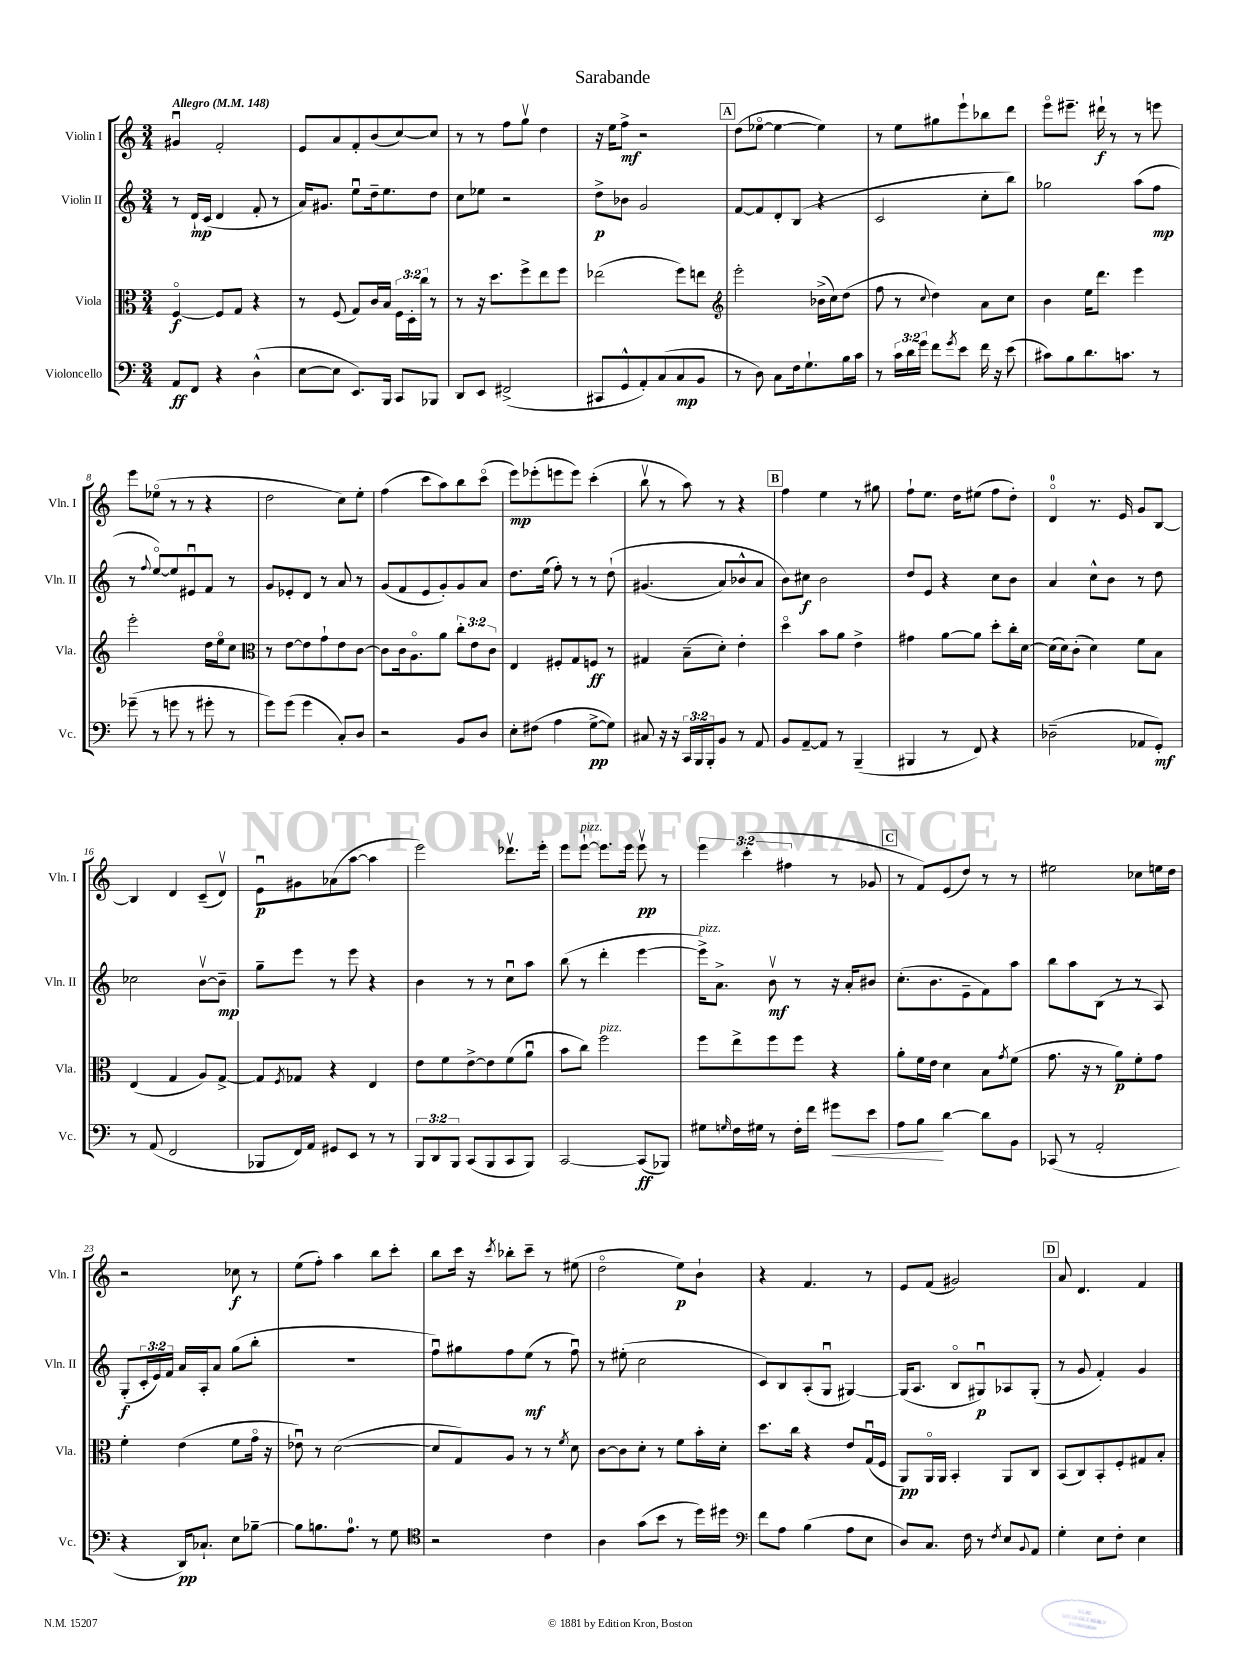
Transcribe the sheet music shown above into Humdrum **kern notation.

**kern	**kern	**kern	**kern
*staff4	*staff3	*staff2	*staff1
*clefF4	*clefC3	*clefG2	*clefG2
*k[]	*k[]	*k[]	*k[]
*M3/4	*M3/4	*M3/4	*M3/4
*MM148	*MM148	*MM148	*MM148
8AA	[4Fo	8r	4g#u
8FF	.	16d`	.
.	.	(16c	.
4r	8F]	4d	2f'
.	8G	.	.
(4D^^	4r	8f'	.
.	.	8r	.
=	=	=	=
[8E	8r	16a)	8e
.	.	8.g#	.
8E]	(8F	.	8a
8.EE)	8G)	8eeu	8f'
.	16c	16dd~	(8b
16BBB	16B	8.ee	.
8CC	24F	.	[8cc)
.	24D'	.	.
.	24cc	.	.
8BBB-	8r	8dd	8cc]
=	=	=	=
8DD	8r	8cc	8r
8EE	16r	8ee-	8r
.	8.dd	.	.
(2FF#^	.	2r	8ff
.	8ff^	.	8ggv
.	8ee	.	4dd
.	8ff	.	.
=	=	=	=
8CC#	(2ee-	8dd^	16r
.	.	.	16ee
8GG^^	.	8b-	8ff^
8AA')	.	2g	2r
(8C	.	.	.
8C	8ff)	.	.
8BB	8ee	.	.
=	=	=	=
*	*clefG2	*	*
8r	2eee'	[8f	(8dd
8D)	.	8f]	[8ee-o
8C	.	8d'	4ee-_
16F	.	(8B	.
8.G`	.	.	.
.	(16b-^	4r	4ee-])
.	16cc)	.	.
16B	(8dd	.	.
16c	.	.	.
=	=	=	=
8r	8ff	2c	8r
24c	8r	.	8ee
24d	.	.	.
24g	.	.	.
.	8qqcc	.	.
8f	4dd)	.	8gg#
8qg	.	.	.
8e	.	.	8eee`
16f	8a	8cc'	8bb-
16r	.	.	.
(8e	8cc	8bb)	8ddd
=	=	=	=
8c#)	4b	2gg-	8eeeo
8B	.	.	8.eee#~
8.d	16ee	.	.
.	8.ddd	.	16ddd#`
.	.	.	8r
8.c	.	.	.
.	4eee	(8aa	8r
8r	.	8ff	8eee
=	=	=	=
(8g-~	2eee'	8r	8eee
.	.	8qqff	.
8r	.	[8eeo)	(8ee-o
8g	.	8ee]	8r
8r	.	8e#u	8r
8g#'	16dd	8f	4r
.	16eeo	.	.
8r	8cc	8r	.
=	=	=	=
*	*clefC3	*	*
8g)	8r	8g	2dd
(8g	[8e	8e-'	.
4g	8e]	8d	.
.	8g`	8r	.
8C')	8e	8a	8cc)
8D	[8c	8r	8ee'
=	=	=	=
2r	8c]	(8g	(4ff
.	16c	8f	.
.	8.Ao	.	.
.	.	8e	8ccc
.	8a	8g')	8aa)
8BB	12cc'	8g	8bb
.	12e	.	.
8D	.	8a	(8ccco
.	12c	.	.
=	=	=	=
8E'	4E	8.dd	8eee)
(8F#	.	.	(8eee-'
.	.	(16ee	.
4A	8F#'	8ff')	8eee
.	8G	8r	8eee)
[8G^	8F	8r	(4ccc'
8G])	8r	&(8dd`	.
=	=	=	=
8C#	4G#	(4.g#	8bbv
16r	.	.	8r
16r	.	.	.
24CC	(8B~	.	8aa)
24BBB	.	.	.
24BBB'	.	.	.
8BB	8d')	8a)	8r
8r	4e'	8b-^^	4r
8AA	.	8a	.
=	=	=	=
8BB	4ddo	8b&)	4ff
[8AA~	.	8cc#	.
8AA]	8b	2b	4ee
8r	8a	.	.
(4BBB~	4e^	.	8r
.	.	.	8gg#
=	=	=	=
4BBB#	4g#	8dd	8ff`
.	.	8e	8.ee
8r	[8a	4r	.
.	.	.	16dd
8FF)	8a]	.	(8ee#
4r	8dd'	8cc	8ff
.	16cc'	8b	8dd')
.	[16d	.	.
=	=	=	=
(2D-~	(16d]	4a	4do
.	16d)	.	.
.	(8c'	.	.
.	4d)	8cc^^	8.r
.	.	8b	.
.	.	.	16e
8AA-	8f	8r	8g
8GG')	8B	8dd	[8B
=	=	=	=
8r	(4E	2cc-	4B]
(8AA	.	.	.
2FF	4G	.	4d
.	8A)	[8bv	(8c~
.	[8G^	8b~]	8dv)
=	=	=	=
8BBB-	8G]	8gg~	8eu
.	8qF	.	.
16FF)	8G-	8eee	8g#
16AA	.	.	.
8GG#	4r	8r	(8a-
8EE	.	8eee	[8aa
8r	4E	4r	4aa]
8r	.	.	.
=	=	=	=
12BBB	8e	4b	2eee)
12DD	.	.	.
.	8f	.	.
12BBB	.	.	.
(8CC	[8e^	8r	.
8BBB	8e]	8r	.
8CC	(8f	8ccu	8.ddd-v
8BBB)	8au	8aa	.
.	.	.	16eee'
=	=	=	=
[2CC	8b	(8bb	8eee
.	8cc)	8r	[8eee`
.	2ff	4ddd'	8.eee]
.	.	.	16eee
(8CC]	.	[4eee	8eeev
8BBB-)	.	.	8r
=	=	=	=
8G#	8ff	16eee^])	6eee
.	.	8.a^	.
16qqG	.	.	.
16F	8ee^	.	.
.	.	.	(6ccc'
16G#	.	.	.
8r	8ff	8bv	.
.	.	.	6ff#
16F'	8ff	8r	.
16f	.	.	.
8g#	4r	16r	8r
.	.	16a'	.
8e	.	8b#	8g-
=	=	=	=
8A	8a'	(8.cc'	8r
8B	16f	.	8f)
.	16e	8.b	.
[4d	4d	.	(8e
.	.	8e~	8dd)
8d]	8B	8f)	8r
.	8qg	.	.
8BB	(8f	8aa	8r
=	=	=	=
(8CC-	8.g	8bb	2ee#
8r	.	8aa	.
.	16r	.	.
2AA'	8r	(8B	.
.	8a)	8r	.
.	8f'	8r	8cc-
.	8g	8A)	16ee
.	.	.	16dd
=	=	=	=
4r	4f'	(8G'	2r
.	.	24c'	.
.	.	24e)	.
.	.	24f	.
16DD)	(4e	16a	.
8.C-`	.	16A'	.
.	.	8a	.
8E	8f	(8gg	8cc-
[8B-~	16go	8bb'	8r
.	16r	.	.
=	=	=	=
8B-]	8e-u)	2.r	(8ee
8.B	8r	.	8ff')
.	([2d	.	4aa
8.A	.	.	.
8r	.	.	8bb
8G	.	.	8ccc'
=	=	=	=
*clefC4	*	*	*
2r	8d]	8ffu)	8bb
.	8G)	8gg#	16ccc
.	.	.	16r
.	.	.	8qccc
.	8A	8ff	8bb-'
.	8r	(8ee	8ccc~
4c	8r	8r	8r
.	8qf	.	.
.	8d	8ffu)	(8ee#
=	=	=	=
4A	[8c	8r	2ddo
.	8c]	(8ee#'	.
(8g	8d'	2cc	.
8b	8r	.	.
8r	8f	.	8ee)
16dd)	16b'	.	8b`
16dd#	16d'	.	.
=	=	=	=
*clefF4	*	*	*
8f	8.dd	8c)	4r
8A	.	8B	.
.	16cc	.	.
(4B	4r	(8A'	4.f
.	.	8Gu	.
8A	8e	[4G#)	.
8E	(16Gu	.	8r
.	16F	.	.
=	=	=	=
8D)	8AA)	(16G#]	8e
.	.	8.A	.
8.C	16AAo	.	(8f
.	16AA	.	.
.	4BB'	8Bo	2g#)
16F	.	.	.
8r	.	8G#u)	.
8qF	.	.	.
8E	8AA	8A-	.
8qqBB	.	.	.
8AA	8C	(8G#'	.
=	=	=	=
4G'	(8BB	8r	8a
.	8C)	8g	4.d
8E	8BB'	4f')	.
8F'	8F'	.	.
4E	8G#	4g	4f
.	8B'	.	.
==	==	==	==
*-	*-	*-	*-
